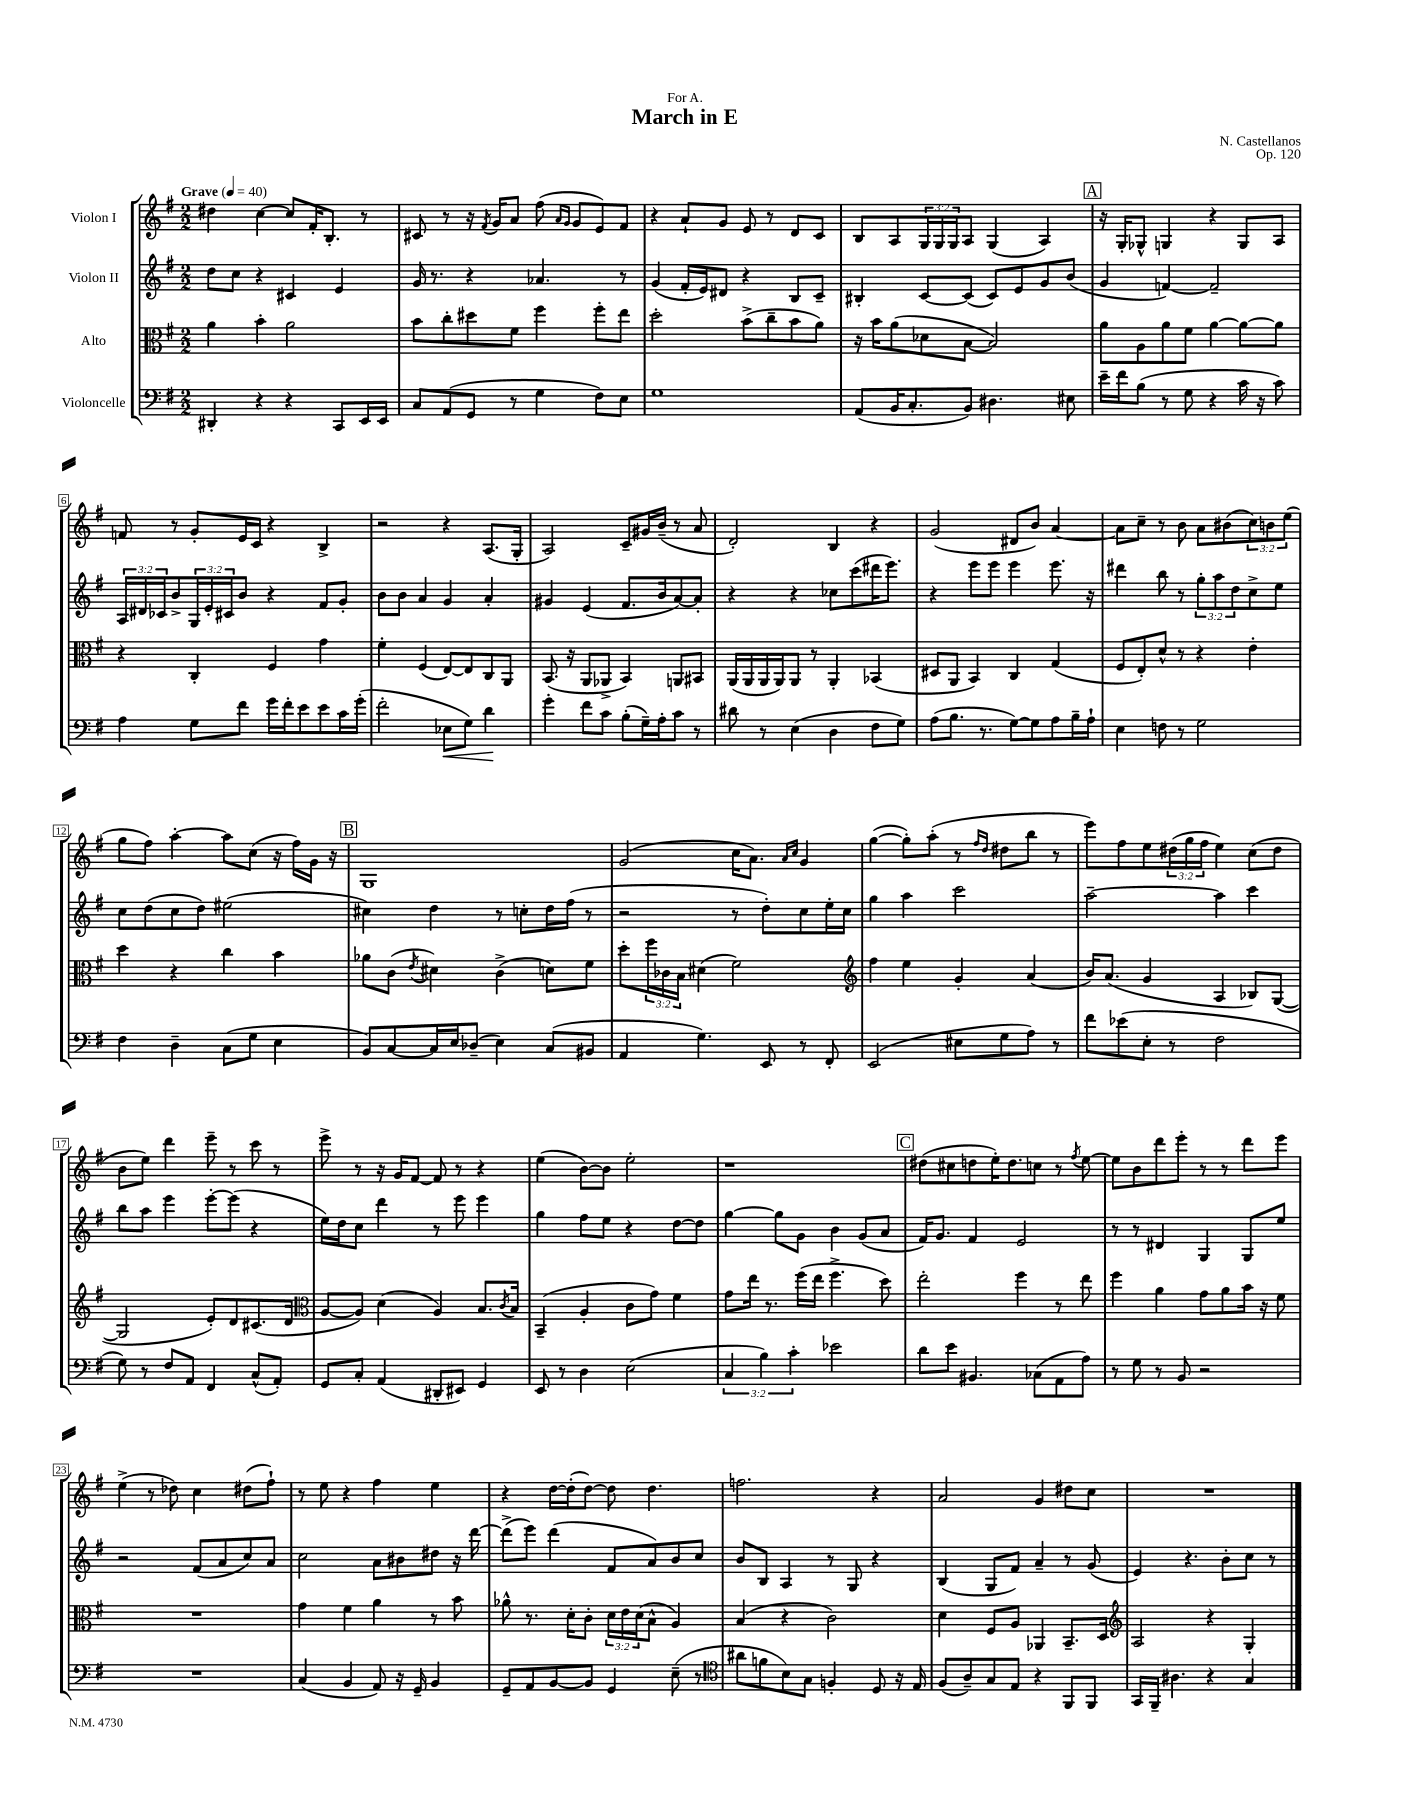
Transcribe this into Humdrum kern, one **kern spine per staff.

**kern	**dynam	**kern	**kern	**kern
*part4	*part4	*part3	*part2	*part1
*staff4	*staff4	*staff3	*staff2	*staff1
*I"Violoncelle	*	*I"Alto	*I"Violon II	*I"Violon I
*clefF4	*	*clefC3	*clefG2	*clefG2
*k[f#]	*	*k[f#]	*k[f#]	*k[f#]
*M2/2	*	*M2/2	*M2/2	*M2/2
*MM40	*	*MM40	*MM40	*MM40
=1	=1	=1	=1	=1
!	!	!	!	!LO:TX:a:B:t=Grave
4DD#X'/	.	4a\	8dd\L	4dd#X\
.	.	.	8cc\J	.
4r	.	4b'\	4r	[4cc\
4r	.	2a\	4c#X/	8cc/L]
.	.	.	.	16f#'/K
.	.	.	.	8.B'/J
8CC/L	.	.	4e/	.
16EE/L	.	.	.	8r
16EE/JJ	.	.	.	.
=2	=2	=2	=2	=2
8C/L	.	8b\L	16g/	8c#X/
.	.	.	8.r	.
(8AA/	.	8cc'\	.	8r
8GG/J	.	8dd#X\	4r	16r
.	.	.	.	8qf#/
.	.	.	.	16g/KL
8r	.	8f#\J	.	8a/J
4G\	.	4ff#\	4.a-X/	(8ff#\
.	.	.	.	16qqa/LL
.	.	.	.	16qqg/JJ
.	.	.	.	8g/L
8F#\L)	.	8ff#'\L	.	8e/)
8E\J	.	8ee\J	8r	8f#/J
=3	=3	=3	=3	=3
1G	.	2dd'\	(4g/	4r
.	.	.	16f#'/LL	8a`/L
.	.	.	16e/J)	.
.	.	.	8d#X/J	8g/J
.	.	(8b^\L	4r	8e/
.	.	8cc~\	.	8r
.	.	8b\	8B/L	8d/L
.	.	8a\J)	8c~/J	8c/J
=4	=4	=4	=4	=4
(8AA/L	.	16r	4B#X'/	8B/L
.	.	16b\KL	.	.
16BB/K	.	(8a\	.	8A/
8.C'/	.	.	.	.
.	.	8d-X\	[8c/L	24G/L
.	.	.	.	24G/
.	.	.	.	24G/J
8BB/J)	.	[8B\J	(8c/J]	8A/J
4.D#X\	.	2B/])	8c/L)	(4G/
.	.	.	8e/	.
.	.	.	8g/	4A/)
8E#X\	.	.	(8b/J	.
!!LO:REH:place=s1:t=A
=5	=5	=5	=5	=5
16e~\LL	.	8a\L	4g/	16r
16f#\J	.	.	.	16G'/KL
(8B\J	.	8A\	.	8G-X^^/J
8r	.	8a\	[4fn/)	4Gn/
8G\	.	8f#\J	.	.
4r	.	[4a\	2f~/]	4r
16c\	.	8a\L_	.	8G/L
16r	.	.	.	.
8c\)	.	8a\J]	.	8A/J
!!LO:LB:g=z
=6	=6	=6	=6	=6
4A\	.	4r	24A/LL	8fn/
.	.	.	24d#X/	.
.	.	.	24c-X/J	.
.	.	.	8b^/	8r
8G\L	.	4C'/	24G/L	8g'/L
.	.	.	24e'/	.
.	.	.	24c#X/J	.
8f#\J	.	.	8b/J	16e/L
.	.	.	.	16c/JJ
16g\LL	.	4F#/	4r	4r
16f#'\J	.	.	.	.
8e\	.	.	.	.
8e\	.	4g\	8f#/L	4B^/
16c\L	.	.	8g'/J	.
(16g'\JJ	.	.	.	.
=7	=7	=7	=7	=7
2f#'\	.	4f#'\	8b\L	2r
.	.	.	8b\J	.
.	.	(4F#/	4a/	.
!	!LO:HP:b	!	!	!
8E-X\L	<	[8E/L)	4g/	4r
8G\J)	.	8E/]	.	.
4d\	.	8C/	4a'/	(8.A/L
.	.	8AA/J	.	.
.	.	.	.	16G'/Jk
.	[	.	.	.
=8	=8	=8	=8	=8
4g'\	.	(8.BB/	4g#X/	2A/)
.	.	16r	.	.
8f#\L	.	8AA/L	(4e/	.
8c\J	.	8AA-X^/J	.	.
(8B'\L	.	4BB/)	8.f#/L	8c~/L
16G~\L)	.	.	.	16g#X/L
16A'\J	.	.	16b/k	(16b~/JJ
8c\J	.	8AAn/L	[8a/)	8r
8r	.	8BB#X/J	8a'/J]	8a/
=9	=9	=9	=9	=9
8d#X\	.	(16AA/LL	4r	2d'/)
.	.	16AA/	.	.
8r	.	16AA/	.	.
.	.	16AA/J)	.	.
(4E\	.	8AA/J	4r	.
.	.	8r	.	.
4D\	.	4AA'/	8cc-X\L	4B/
.	.	.	(8ccc\	.
8F#\L	.	(4BB-X/	16ddd#X\K	4r
.	.	.	8.eee\J)	.
8G\J)	.	.	.	.
=10	=10	=10	=10	=10
(8A\L	.	8D#X/L	4r	(2g/
8.B\J	.	8AA/J	.	.
.	.	4BB/)	8eee\L	.
8.r	.	.	.	.
.	.	.	8eee\J	.
[8G\L)	.	4C/	4eee\	8d#X/L
8G\]	.	.	.	8b/J)
8A\	.	(4G/	8.eee\	[4a/
16B~\L	.	.	.	.
16A`\JJ	.	.	16r	.
=11	=11	=11	=11	=11
4E\	.	8F#/L	4ddd#X\	8a\L]
.	.	8E'/)	.	8cc~\J
8Fn\	.	8d^^/J	8bb\	8r
8r	.	8r	8r	8b\
2G\	.	4r	12gg'\L	8a\L
.	.	.	12aa\	.
.	.	.	.	(8b#X\
.	.	.	12dd\	.
.	.	4e'\	8cc^\	12cc\)
.	.	.	.	12bn\
.	.	.	8ee\J	.
.	.	.	.	(12ee\J
!!LO:LB:g=z
=12	=12	=12	=12	=12
4F#\	.	4dd\	8cc\L	8gg\L
.	.	.	(8dd\	8ff#\J)
4D~\	.	4r	8cc\	[4aa'\
.	.	.	8dd\J)	.
(8C\L	.	4cc\	(2ee#X\	8aa\L]
8G\J	.	.	.	(8cc\J
4E\	.	4b\	.	16r
.	.	.	.	16ff#\LL)
.	.	.	.	16g\JJ
.	.	.	.	16r
!!LO:REH:place=s1:t=B
=13	=13	=13	=13	=13
8BB/L)	.	8a-X\L	4cc#X\)	1G
[8C/	.	(8c\J	.	.
.	.	8qe/	.	.
16C/L]	.	4d#X\)	4dd\	.
16E/J	.	.	.	.
(8D-X~/J	.	.	.	.
4E\)	.	(4c^\	8r	.
.	.	.	8ccn'\L	.
(8C/L	.	8dn\L)	16dd\L	.
.	.	.	(16ff#\JJ	.
8BB#X/J	.	8f#\J	8r	.
=14	=14	=14	=14	=14
4AA/	.	8dd'\L	2r	(2g/
.	.	24ff#\L	.	.
.	.	24c-X\	.	.
.	.	24B\JJ	.	.
4.G\)	.	(4d#X\	.	.
.	.	2f#\)	8r	16cc\KL
.	.	.	.	8.a\J)
8EE/	.	.	8dd'\L)	.
.	.	.	.	16qqa/LL
.	.	.	.	16qqcc/JJ
8r	.	.	8cc\	4g/
8FF#'/	.	.	16ee'\L	.
.	.	.	16cc\JJ	.
=15	=15	=15	=15	=15
*	*	*clefG2	*	*
(2EE/	.	4ff#\	4gg\	([4gg\
.	.	4ee\	4aa\	8gg'\L])
.	.	.	.	(8aa'\J
8E#X\L	.	4g'/	2ccc\	8r
.	.	.	.	16qqff#/LL
.	.	.	.	16qqdd/JJ
8G\	.	.	.	8dd#X\L
8A\J)	.	(4a/	.	8bb\J
8r	.	.	.	8r
=16	=16	=16	=16	=16
8f#\L	.	16b/KL)	[2aa~\	8eee\L)
.	.	(8.a/J	.	.
(8e-X\	.	.	.	8ff#\
8E'\J	.	4g/	.	8ee\
8r	.	.	.	(24dd#X\L
.	.	.	.	24gg\
.	.	.	.	24ff#\JJ
2F#\	.	4A/	4aa\]	4ee\)
.	.	8B-X/L)	4ccc\	(8cc\L
.	.	([8G/J	.	8dd#\J
!!LO:LB:g=z
=17	=17	=17	=17	=17
8G\)	.	2G/]	8bb\L	8b\L
8r	.	.	8aa\J	8ee\J)
8F#/L	.	.	4eee\	4ddd\
8AA/J	.	.	.	.
4FF#/	.	8e'/L)	[8eee'\L	8eee~\
.	.	8d/	(8eee\J]	8r
(8C^^/L	.	(8.c#X/	4r	8ccc\
8AA'/J)	.	.	.	8r
.	.	16d/Jk	.	.
=18	=18	=18	=18	=18
*	*	*clefC3	*	*
8GG/L	.	[8A/L	16ee\LL)	8eee^\
.	.	.	16dd\J	.
8C'/J	.	8A/J])	8cc\J	8r
(4AA/	.	(4d\	4ddd\	16r
.	.	.	.	16g/KL
.	.	.	.	[8f#/J
8DD#X'/L	.	4A/)	8r	8f#/]
8EE#X/J)	.	.	8eee\	8r
4GG/	.	8.B/L	4eee\	4r
.	.	8qc/	.	.
.	.	16B/Jk	.	.
=19	=19	=19	=19	=19
8EE/	.	(4BB~/	4gg\	(4ee\
8r	.	.	.	.
4D\	.	4A'/	8ff#\L	[8b\L)
.	.	.	8ee\J	8b\J]
(2E\	.	8c\L	4r	2ee'\
.	.	8g\J)	.	.
.	.	4f#\	[8dd\L	.
.	.	.	8dd\J]	.
=20	=20	=20	=20	=20
6C/	.	8g\L	[4gg\	1r
.	.	16ee\Jk	.	.
6B\)	.	.	.	.
.	.	8.r	.	.
.	.	.	8gg\L]	.
6c'\	.	.	.	.
.	.	(16ff#\LL	8g\J	.
.	.	16ee\JJ	.	.
2e-X\	.	4.ff#^\	4b\	.
.	.	.	(8g/L	.
.	.	8dd\)	8a/J	.
!!LO:REH:place=s1:t=C
=21	=21	=21	=21	=21
8d\L	.	2ee'\	16f#/KL)	(8dd#X\L
.	.	.	8.g/J	.
8e\J	.	.	.	8cc#X\
4.BB#X/	.	.	4f#/	8ddn\
.	.	.	.	16ee'\K)
.	.	.	.	8.dd\
.	.	4ff#\	2e/	.
(8C-X\L	.	.	.	8ccn\J
8AA\	.	8r	.	8r
.	.	.	.	8qff#/
8A\J)	.	8ee\	.	[8ee\
=22	=22	=22	=22	=22
8r	.	4ff#\	8r	8ee\L]
8G\	.	.	8r	8b\
8r	.	4a\	4d#X/	8ddd\
8BB/	.	.	.	8eee'\J
2r	.	8g\L	4G/	8r
.	.	8a\	.	8r
.	.	16b\Jk	8G/L	8ddd\L
.	.	16r	.	.
.	.	8f#\	8ee/J	8eee\J
!!LO:LB:g=z
=23	=23	=23	=23	=23
1r	.	1r	2r	(4ee^\
.	.	.	.	8r
.	.	.	.	8dd-X\)
.	.	.	(8f#/L	4cc\
.	.	.	8a/	.
.	.	.	8cc/)	(8dd#X\L
.	.	.	8a/J	8ff#`\J)
=24	=24	=24	=24	=24
(4C/	.	4g\	2cc\	8r
.	.	.	.	8ee\
4BB/	.	4f#\	.	4r
8AA/)	.	4a\	8a\L	4ff#\
16r	.	.	8b#X\	.
16GG~/	.	.	.	.
4BB/	.	8r	8dd#X\J	4ee\
.	.	8b\	16r	.
.	.	.	[16ddd\	.
=25	=25	=25	=25	=25
8GG~/L	.	8a-X^^\	(8ddd^\L]	4r
8AA/	.	8.r	8eee\J)	.
[8BB/	.	.	(4ddd\	[16dd\LL
.	.	16d'\KL	.	(16dd'\J]
8BB/J]	.	8c'\J	.	[8dd\J)
4GG/	.	24d\LL	8f#/L	8dd\]
.	.	24e\	.	.
.	.	(24d\J	.	.
.	.	8B^^\J	8a/)	4.dd\
(8E~\	.	4A/)	8b/	.
8r	.	.	8cc/J	.
=26	=26	=26	=26	=26
*clefC4	*	*	*	*
8a#X\L	.	(4B/	8b/L	2.ffn\
8fn\	.	.	8B/J	.
8B\)	.	4r	4A/	.
8G\J	.	.	.	.
4Fn'/	.	2c\)	8r	.
.	.	.	8G/	.
8D/	.	.	4r	4r
16r	.	.	.	.
16E/	.	.	.	.
=27	=27	=27	=27	=27
(8F#/L	.	4d\	(4B/	2a/
8A~/)	.	.	.	.
8G/	.	8F#/L	8G/L	.
8E/J	.	8A/J	8f#/J)	.
4r	.	4AA-X/	4a~/	4g/
8FF#/L	.	8.BB~/L	8r	8dd#X\L
8FF#/J	.	.	(8g/	8cc\J
.	.	16D/Jk	.	.
=28	=28	=28	=28	=28
*	*	*clefG2	*	*
16GG/LL	.	2A/	4e/)	1r
16FF#~/JJ	.	.	.	.
4.A#X\	.	.	.	.
.	.	.	4.r	.
4r	.	4r	.	.
.	.	.	8b'\L	.
4G/	.	4G'/	8cc\J	.
.	.	.	8r	.
==	==	==	==	==
*-	*-	*-	*-	*-
